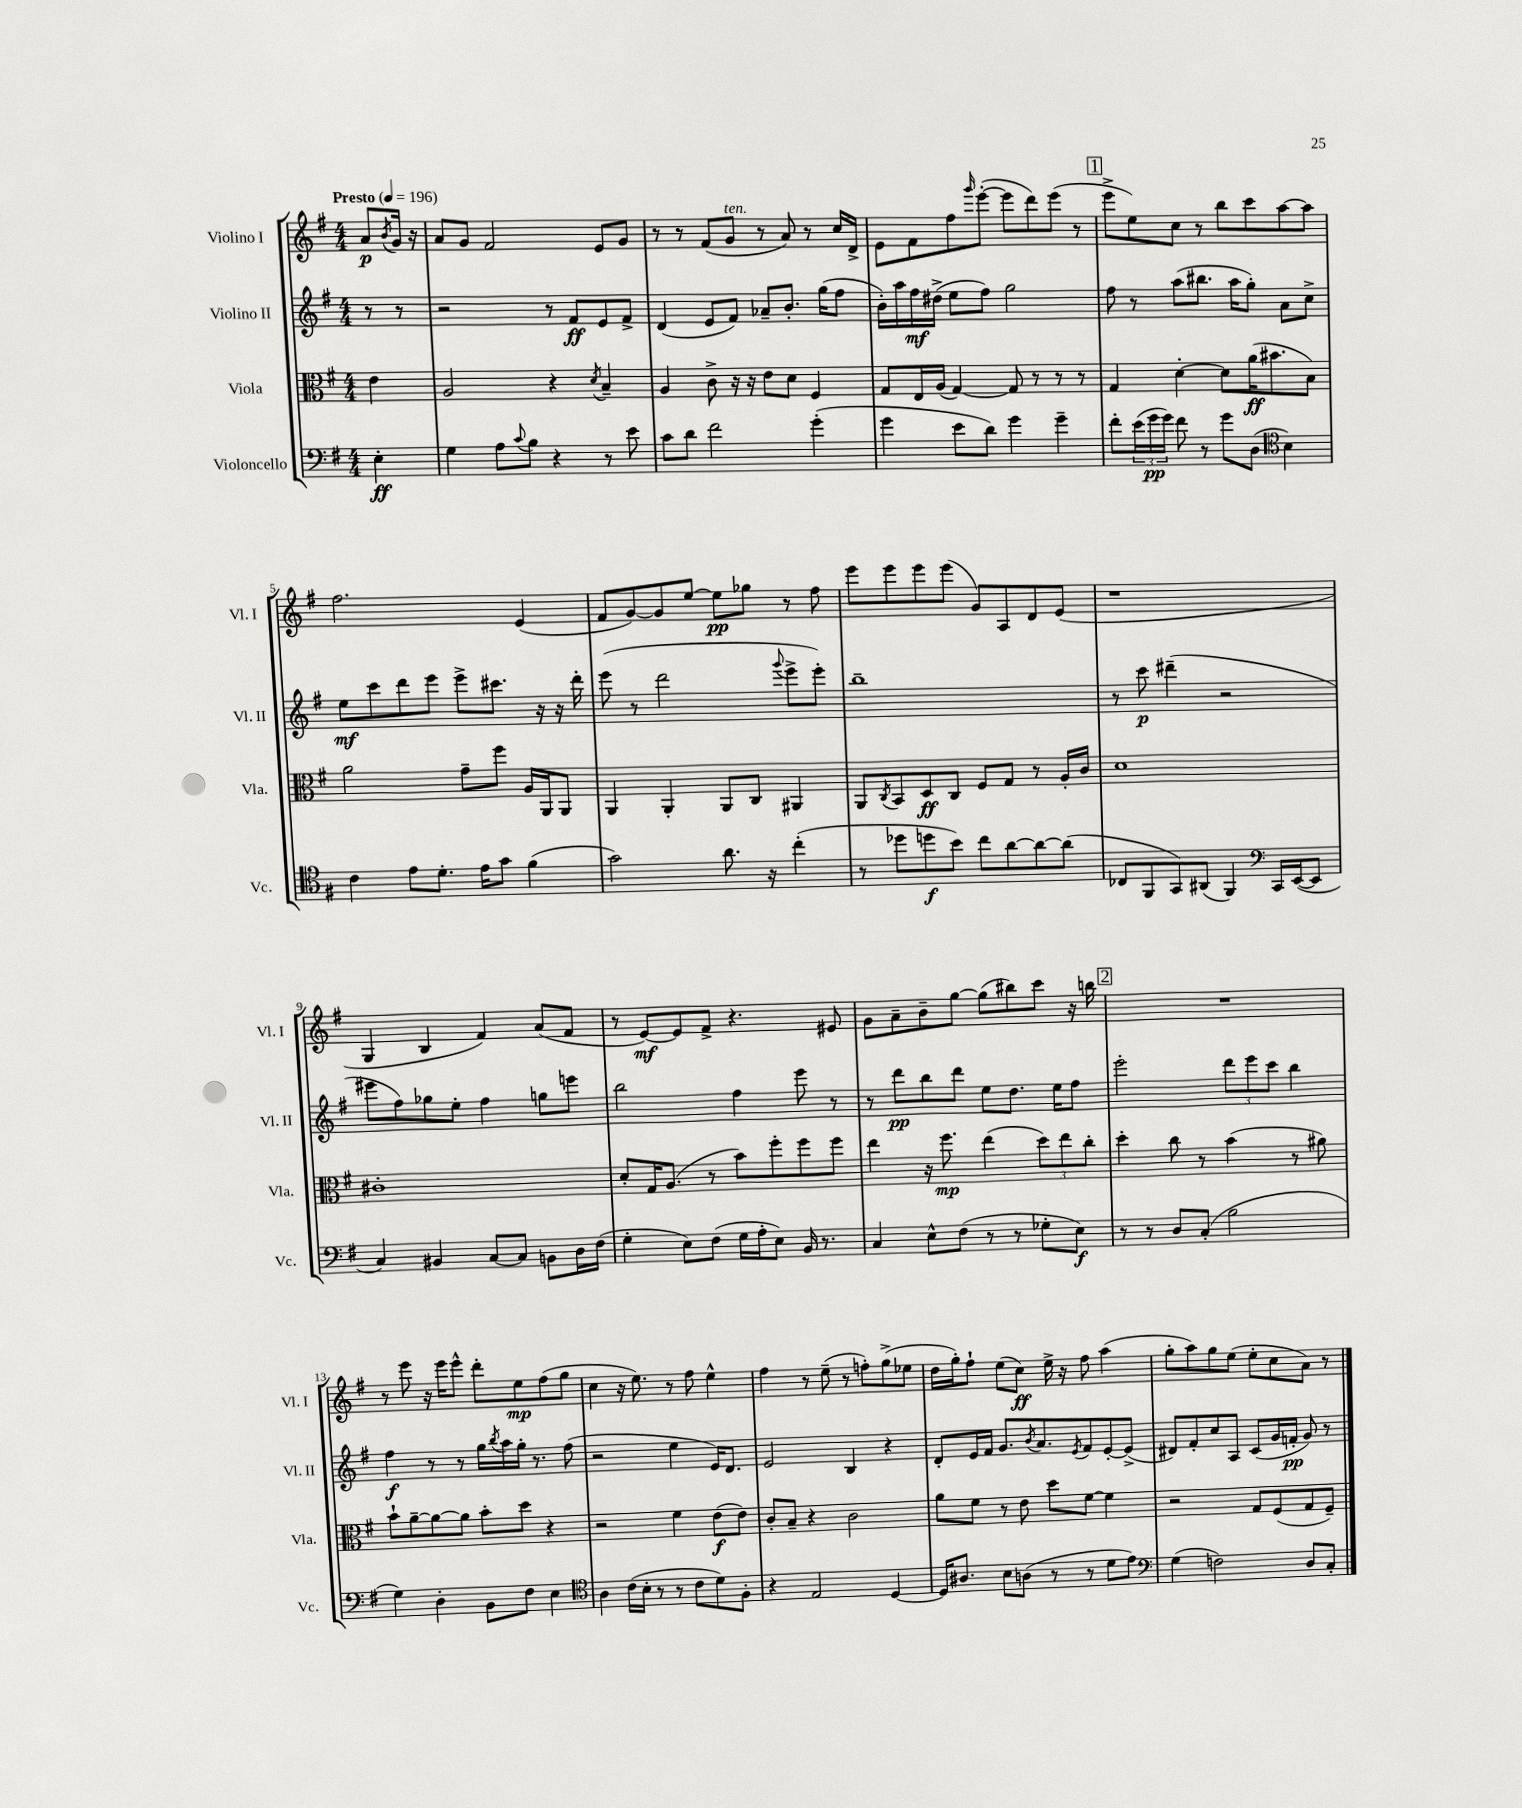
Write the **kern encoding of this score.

**kern	**kern	**kern	**kern
*staff4	*staff3	*staff2	*staff1
*clefF4	*clefC3	*clefG2	*clefG2
*k[f#]	*k[f#]	*k[f#]	*k[f#]
*M4/4	*M4/4	*M4/4	*M4/4
*MM196	*MM196	*MM196	*MM196
4E'	4e	8r	8a
.	.	.	8qb
.	.	8r	16g
.	.	.	16r
=	=	=	=
4G	2A	2r	8a
.	.	.	8g
8A	.	.	2f#
8qqc	.	.	.
8B	.	.	.
4r	4r	8r	.
.	.	8f#	.
.	8qd	.	.
8r	4B~	8e	8e
8e	.	8f#^	8g
=	=	=	=
8c	4A	(4d	8r
8d	.	.	8r
2f#	8c^	8e	(8f#
.	16r	8f#)	8g
.	16r	.	.
.	8e	8a-~	8r
.	8d	8.b'	8a)
(4g'	4F#	.	8r
.	.	(16gg	.
.	.	8ff#	16cc
.	.	.	16d^
=	=	=	=
4g	8G	16b')	8e
.	.	16aa	.
.	16E	16ff#	8f#
.	(16A	(16dd#^	.
8e	[4G)	8ee	8ff#
.	.	.	16qqggg
8d)	.	8ff#)	([8eee'
4g	8G]	2gg	8eee]
.	8r	.	8ddd)
4g~	8r	.	(8eee
.	8r	.	8r
=	=	=	=
8f#'	4G	8ff#	8eee^
(24e	.	8r	8ee)
24g	.	.	.
24g)	.	.	.
8f#	[4d'	(8aa	8cc
8r	.	8.bb#	8r
8g	8d]	.	8bb
.	.	16aa	.
(8D	(16a	8gg')	8ccc
.	8.b#	.	.
*clefC4	*	*	*
4B)	.	8a	[8aa
.	8B)	8cc^	8aa]
=	=	=	=
4c	2a	8ee	2.ff#
.	.	8ccc	.
8e	.	8ddd	.
8.d'	.	8eee	.
.	8g~	8eee^	.
16e	.	.	.
8g	8ff#	8.ccc#	.
(4f#	16A	.	(4e
.	16AA	16r	.
.	8AA	16r	.
.	.	16ddd'	.
=	=	=	=
2g)	4AA	(8eee	8f#
.	.	8r	[8g)
.	4AA'	2ddd	8g]
.	.	.	[8ee
8.a	8AA	.	8ee]
.	8C	.	8gg-
16r	.	.	.
.	.	8qqggg	.
(4cc'	4AA#	8eee^	8r
.	.	8eee')	8ff#
=	=	=	=
8r	8AA	1bb~	8eee
.	8qC	.	.
8dd-	8BB	.	8eee
8dd	8D	.	8eee
8b)	8C	.	(8eee
8cc	8F#	.	8g)
[8a	8G	.	8A
8a_	8r	.	8d
(8a]	16A'	.	(8e
.	16c	.	.
=	=	=	=
8C-	1d	8r	1r
8FF#	.	8ccc	.
8GG)	.	(4ddd#~	.
(8AA#	.	.	.
4FF#)	.	2r	.
*clefF4	*	*	*
16CC	.	.	.
([16EE	.	.	.
8EE]	.	.	.
=	=	=	=
4C)	1c#'	8eee#	4G
.	.	8ff#)	.
4BB#	.	8gg-	4B
.	.	8ee'	.
[8C	.	4ff#	4f#)
8C]	.	.	.
8BB	.	8gg	(8a
16D	.	8eee	8f#
(16F#	.	.	.
=	=	=	=
4G'	8d'	2bb	8r
.	16G	.	[8e)
.	(8.A	.	.
8E)	.	.	8e]
(8F#	8r	.	8f#^
16G	8b)	4ff#	4.r
16A'	.	.	.
8E)	8ff#'	.	.
16BB	8ff#	8eee	.
8.r	.	.	.
.	8ff#	8r	8e#
=	=	=	=
4C	4ee	8r	8g
.	.	8ddd	8a~
8E^^	16r	8bb	8b~
.	8.ff#	.	.
(8F#	.	8ddd	[8gg
8r	(4ee	8ee	(8gg]
8r	.	8.dd	8bb#)
8G-'	12dd)	.	8ccc
.	.	16ee	.
.	12ee	.	.
8E)	.	8ff#	16r
.	12cc'	.	.
.	.	.	16bb
=	=	=	=
8r	4dd'	2eee'	1r
8r	.	.	.
8D	8cc	.	.
(8C'	8r	.	.
2B	(4b	12ddd	.
.	.	12eee	.
.	.	12ccc	.
.	8r	4bb	.
.	8a#)	.	.
=	=	=	=
4G)	8b`	4ff#	8r
.	[8a~	.	8eee
4D'	8a_	8r	16r
.	.	.	16eee
.	8a]	8r	8eee^^
8BB	8b'	16gg	8ddd'
.	.	8qbb	.
.	.	16aa	.
8F#	8dd	16gg'	8ee
.	.	8.r	.
4E	4r	.	(8ff#
.	.	(8ff#	8gg
=	=	=	=
*clefC4	*	*	*
4A	2r	2r	4cc
(16c	.	.	16r
16B'	.	.	8.ee)
8r	.	.	.
8r	4f#	4ee	8r
8c	.	.	8ff#
8d)	(8e	16e)	4ee^^
.	.	8.d	.
8F#'	8e)	.	.
=	=	=	=
4r	8c'	2e	4ff#
.	8B~	.	.
2E	4r	.	8r
.	.	.	(8ee~
.	2c	4B	8r
.	.	.	8ff')
[4D	.	4r	(8gg^
.	.	.	8ee-
=	=	=	=
16D]	8a	8d'	16dd
8.A#	.	.	16gg')
.	8f#	16e	8ff#`
.	.	16f#	.
8B	8r	8.g	(8ee
(8A	8e	.	8cc)
.	.	8qb	.
.	.	8.a	.
8r	8dd	.	16ee^
.	.	.	16r
.	.	8qe	.
8r	[8f#	8f#	8ff#
8d	4f#]	[8e'	(4aa
8e)	.	(8e^]	.
=	=	=	=
*clefF4	*	*	*
(4G	2r	8d#)	8gg'
.	.	8f#'	8aa)
2F)	.	8cc	8gg
.	.	8A	(8ee
.	8G	(8c	8ee'
.	(8F#	16g	8cc
.	.	16f'	.
8D	8G	8g)	8a)
8C'	8F#~)	8r	8r
==	==	==	==
*-	*-	*-	*-
